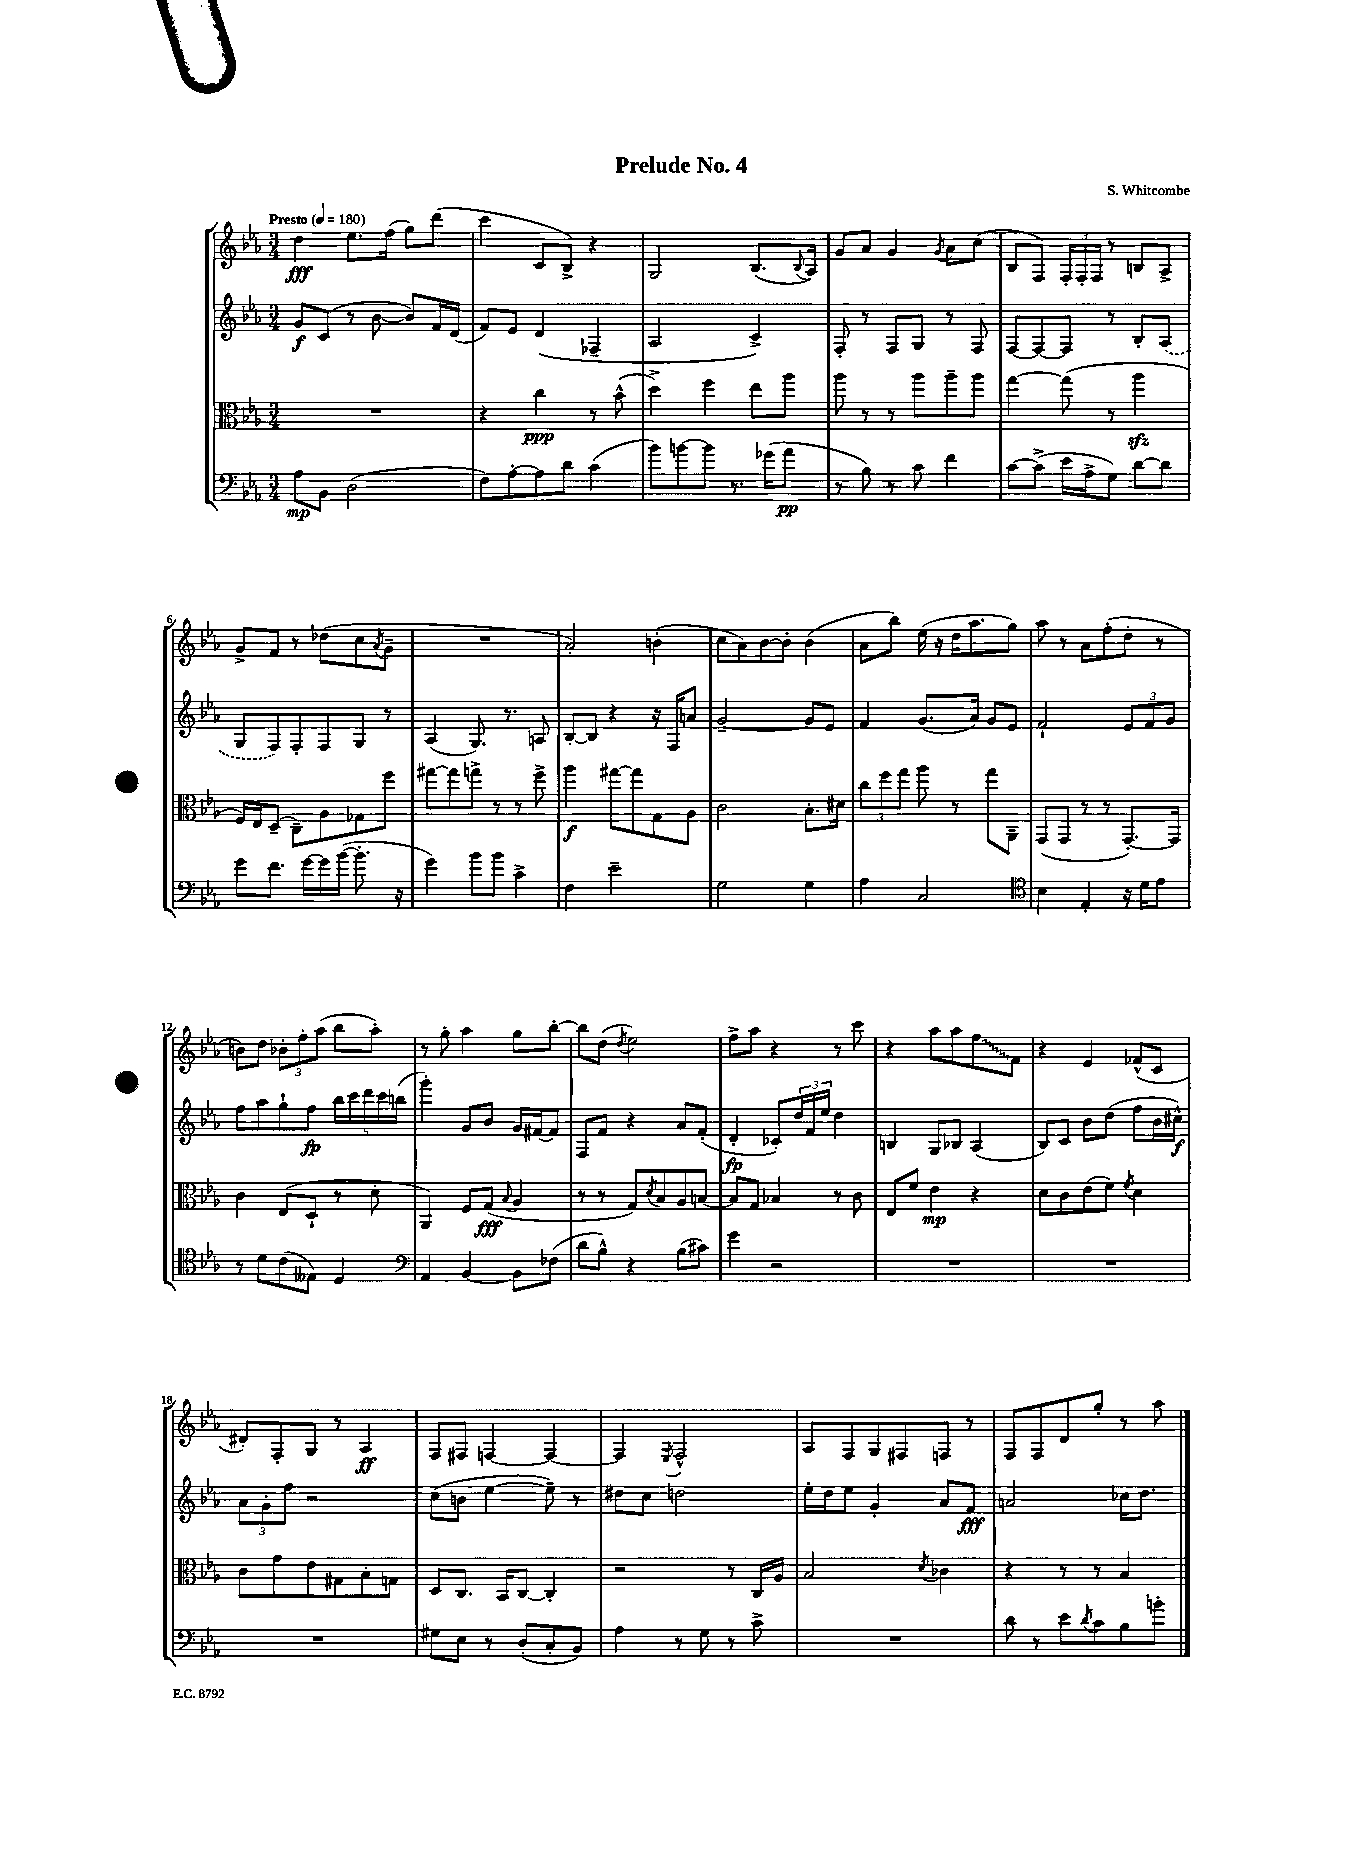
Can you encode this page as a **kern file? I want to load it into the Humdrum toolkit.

**kern	**kern	**kern	**kern
*staff4	*staff3	*staff2	*staff1
*clefF4	*clefC3	*clefG2	*clefG2
*k[b-e-a-]	*k[b-e-a-]	*k[b-e-a-]	*k[b-e-a-]
*M3/4	*M3/4	*M3/4	*M3/4
*MM180	*MM180	*MM180	*MM180
8A-\L	2.r	8g/L	4dd\
8BB-\J	.	(8c/J	.
(2D\	.	8r	8.ee-\L
.	.	[8b-\	.
.	.	.	(16ff\Jk
.	.	8b-/]L)	8gg\L)
.	.	16f/L	(8ddd\J
.	.	(16d/JJ	.
=	=	=	=
8F\L)	4r	8f/L)	4ccc\
[8A-'\	.	8e-/J	.
8A-\]	4cc\	(4d/	8c/L
8d\J	.	.	8B-^/J)
(4c\	8r	4F-~/	4r
.	(8b-^^\	.	.
=	=	=	=
8b-\L)	4dd^\)	2A-/	2G/
[8b\	.	.	.
8b\]J	4ff\	.	.
8.r	.	.	.
.	8ee-\L	4c^/)	(8.B-/L
(16g-\LK	.	.	.
8a-\J	8aa-\J	.	.
.	.	.	8qqB-/
.	.	.	16A-/Jk)
=	=	=	=
8r	8aa-\	8F'/	8g/L
8B-\)	8r	8r	8a-/J
8r	8r	8F/L	4g/
8c\	8aa-\L	8G/J	.
.	.	.	8qg/
4f\	8aa-~\	8r	8a-\L
.	8aa-\J	8F/	(8cc\J
=	=	=	=
[8c\L	[4gg\	[8F/L	8B-/L
(8c^\]J	.	8F/_	8F/J)
16e-\LL	(8gg\]	8F/]J	24F'/LL
.	.	.	24F'/
16A-^\J	.	.	.
.	.	.	24F/JJ
8G\J)	8r	8r	8r
[8d\L	4aa-\	8B-'/L	8B/L
8d\]J	.	(8A-/J	8A-^/J
=	=	=	=
8g\L	16F/LL)	8G/L	8g^/L
.	16E-/J	.	.
8.f\J	(8D~/J	8F/)	8f/J
.	8C~\L)	8F'/	8r
[16g\LL	.	.	.
16g\]	8A-\	8F/	(8dd-\L
([16b-\JJ	.	.	.
8.b-'\]	8G-\	8G/J	8cc\
.	.	.	8qa-/
.	8ff\J	8r	8g~\J
16r	.	.	.
=	=	=	=
4g\)	[8gg#\L	(4A-/	2.r
.	8gg#\]	.	.
8b-\L	8gg^\J	8.G/)	.
8b-\J	8r	.	.
.	.	8.r	.
4c^\	8r	.	.
.	8ff^\	8A/	.
=	=	=	=
4F\	4aa-\	[8B-'/L	2a-'/)
.	.	8B-/]J	.
2e-~\	[8gg#\L	4r	.
.	8gg#\]	.	.
.	8G\	16r	(4b'\
.	.	16F/LK	.
.	8A-\J	8a/J	.
=	=	=	=
2G\	2c\	[2g~/	8cc\L
.	.	.	8a-\)
.	.	.	[8b-\
.	.	.	8b-'\]J
4G\	8.B-'\L	8g/]L	(4b-\
.	.	8e-/J	.
.	16d#\Jk	.	.
=	=	=	=
4A-\	12cc\L	4f/	8a-\L
.	12ff\	.	.
.	.	.	8bb-\J)
.	12gg\J	.	.
2C/	8aa-\	(8.g/L	(16ee-\
.	.	.	16r
.	8r	.	16dd\LK
.	.	16a-/Jk)	8.aa-\
.	8gg\L	8g/L	.
.	8AA-~\J	8e-/J	8gg\J)
=	=	=	=
*clefC4	*	*	*
4B-\	(8GG/L	2f`/	8aa-\
.	8GG/J	.	8r
4E-'/	8r	.	8a-\L
.	8r	.	(8ff'\
16r	[8.GG'/L)	12e-/L	8dd'\J
16d\LK	.	.	.
.	.	12f/	.
8e-\J	.	.	8r
.	.	12g/J	.
.	16GG/]Jk	.	.
=	=	=	=
8r	4c\	8ff\L	8b\L)
8d\L	.	8aa-\	8dd\J
(8c\	(8E-/L	8gg`\	12b-'\L
.	.	.	12ff'\
8E--\J)	8D`/J	8ff\J	.
.	.	.	(12aa-\J
4D/	8r	20bb-\LL	8bb-\L
.	.	20ccc\	.
.	.	20ddd\	.
.	8d'\	.	8aa-'\J)
.	.	20ccc\	.
.	.	(20bb\JJ	.
=	=	=	=
*clefF4	*	*	*
4AA-/	4AA-/)	4ggg'\)	8r
.	.	.	8gg'\
[4BB-/	8F/L	8g/L	4aa-\
.	(8G/J	8b-/J	.
.	8qqB-/	.	.
8BB-\]L	4A-/	16g/LL	8gg\L
.	.	[16f#/J	.
(8F-\J	.	8f#/]J	[8bb-'\J
=	=	=	=
8d\L	8r	8F/L	8bb-\]L
8B-^^\J)	8r	8f/J	(8dd\J
.	.	.	8qdd/
4r	8G/L)	4r	2ee-\)
.	8qd/	.	.
.	8B-/	.	.
(8B-\L	8A-/	8a-/L	.
8c#\J)	[8B/J	(8f'/J	.
=	=	=	=
4g\	8B/]L	4d'/	8ff^\L
.	8G/J	.	8aa-\J
2r	4B-/	8c-'/L)	4r
.	.	24dd/L	.
.	.	24f/	.
.	.	24ee-/JJ	.
.	8r	4dd\	8r
.	8c\	.	8ccc\
=	=	=	=
2.r	8E-/L	4B/	4r
.	8f/J	.	.
.	4e-\	8G/L	8aa-\L
.	.	8B-/J	8aa-\
.	4r	(4A-/	8ff\
.	.	.	8f\J
=	=	=	=
2.r	8d\L	8B-/L)	4r
.	8c\	8c/J	.
.	(8e-\	8b-\L	4e-/
.	8f\J)	(8dd\J	.
.	8qf/	.	.
.	4d\	8ff\L	(8f-^^/L
.	.	16b-\L	8c/J
.	.	16cc#^^\JJ)	.
=	=	=	=
2.r	8c\L	12a-\L	8d#'/L)
.	.	12g'\	.
.	8g\	.	8F'/
.	.	12ff\J	.
.	8e-\	2r	8G/J
.	8G#\	.	8r
.	8B-'\	.	4A-/
.	8G\J	.	.
=	=	=	=
8G#\L	8D/L	(8cc\L	8F/L
8E-\J	8.C/J	8b\J	8F#/J
8r	.	[4ee-\	[4F/
.	16BB-/LK	.	.
(8D'/L	[8C/J	.	.
8C'/	4C'/]	8ee-~\])	4F/_
8BB-/J)	.	8r	.
=	=	=	=
4A-\	2r	8dd#\L	4F/]
.	.	8cc\J	.
.	.	.	8qE-/
8r	.	2dd\	2F^^/
8G\	.	.	.
8r	8r	.	.
8c^\	16C/LL	.	.
.	16A-/JJ	.	.
=	=	=	=
2.r	2B-/	16ee-'\LL	8A-/L
.	.	16dd\J	.
.	.	8ee-\J	8F/
.	.	4g'/	8G/
.	.	.	8F#/
.	8qd/	.	.
.	4c-\	8a-/L	8F/J
.	.	8f/J	8r
=	=	=	=
8d\	4r	2a/	8F/L
8r	.	.	8F/
8e-\L	8r	.	8d/
8qd/	.	.	.
8c\	8r	.	8gg'/J
8B-\	4B-/	16cc-\LK	8r
.	.	8.dd\J	.
8b'\J	.	.	8aa-\
==	==	==	==
*-	*-	*-	*-
